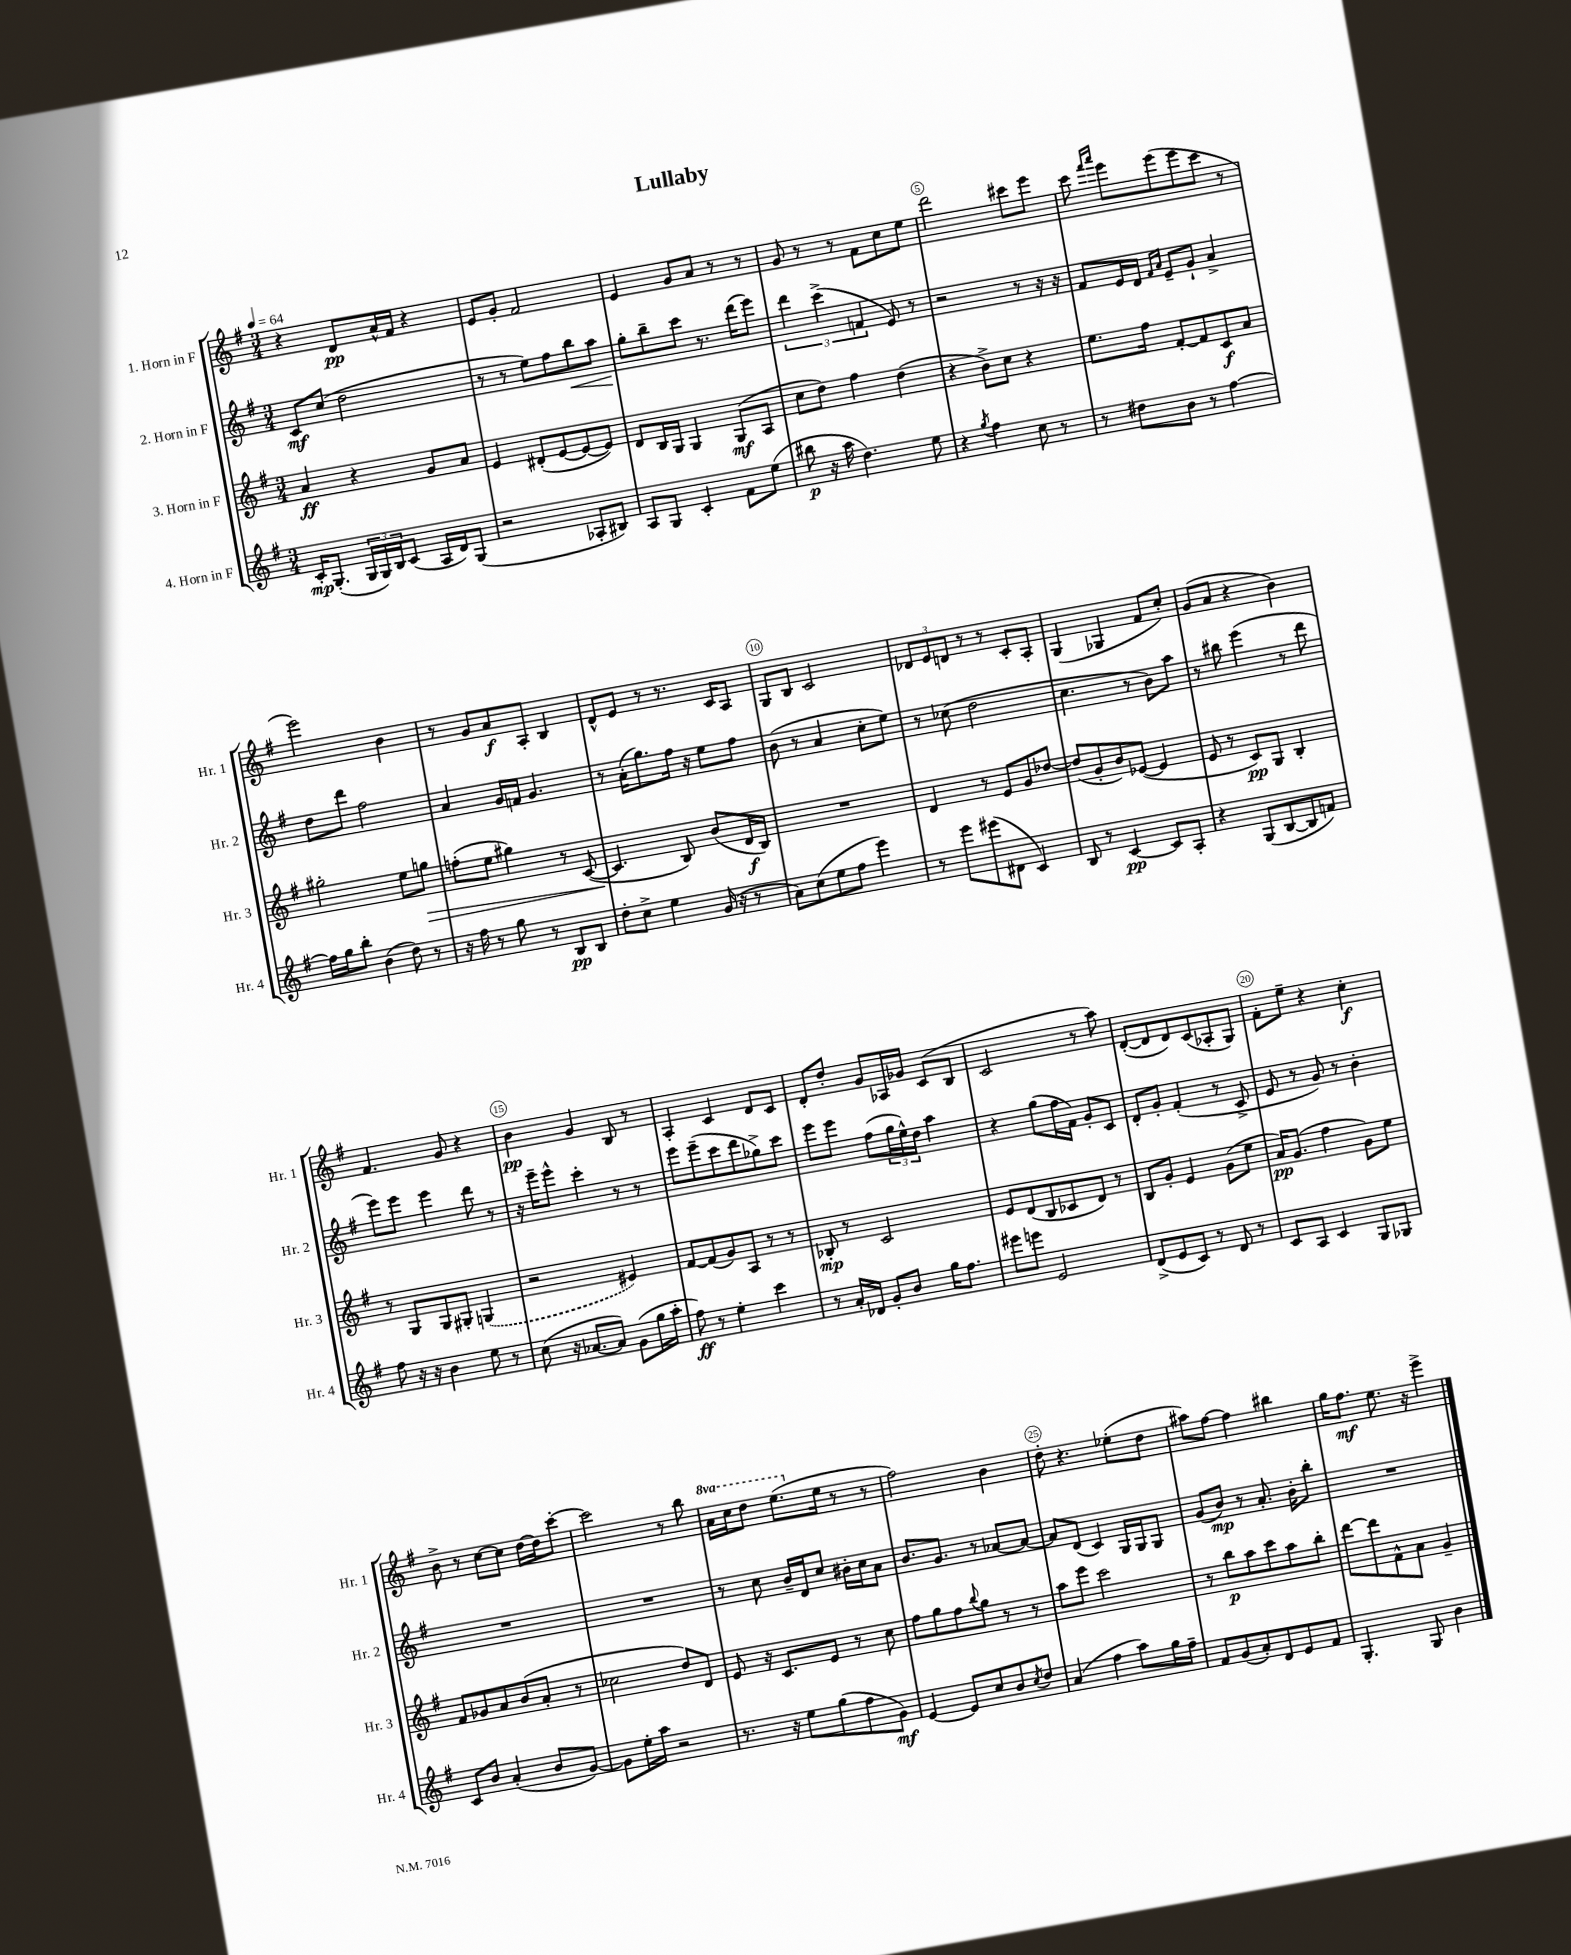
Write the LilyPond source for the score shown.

\header { title = "Lullaby" }
<<
\new StaffGroup <<
\new Staff = "s0" \with { instrumentName = "1. Horn in F" shortInstrumentName = "Hr. 1" } {
    \clef treble \key g \major \numericTimeSignature \time 3/4 \set Staff.ottavationMarkups = #ottavation-simple-ordinals \tempo 4 = 64
    r4 d'8\pp a'16-^ fis'16 r4 |
    e'8 g'8-. fis'2 |
    e'4 g'8 a'8 r8 r8 |
    g'8 r8 r8 fis'8 c''8 e''8 |
    d'''2 cis'''8 e'''8 |
    c'''8 \grace { fis'''16 a'''16 } e'''8 e'''8( e'''8 c'''8 r8 |
    e'''2) b'4 |
    r8 g'8 a'8\f a8-. b4 |
    d'8-^ e'8 r8 r8. c'16 a8 |
    g8 b8 c'2 |
    \tuplet 3/2 { des'8 e'8 d'8 } r8 r8 c'8-. a8-. |
    g4( ges4 fis'8 c''8-.) |
    g'8( a'8 r4 b'4) |
    fis'4. g'8 r4 |
    b'4\pp g'4 b8 r8 |
    a4-. c'4 d'8 c'8 |
    d'8-. d''8-. g'8 aes16 ges'16 c'8( b8 |
    c'2 r8 a''8) |
    d'8~-.( d'8 d'8) c'8( aes8-. g8) |
    fis'8-. e''8-- r4 c''4-.\f |
    b'8-> r8 c''8~ c''8 d''16~ d''16 c'''8~-. |
    c'''2 r8 b''8 |
    \ottava #1 a''16 c'''16 d'''8 e'''8.( \ottava #0 e''16 r8 r8 |
    fis''2) b'4 |
    d''8-. r4. ees''8-.( d''8 |
    ais''8) fis''8~ fis''4 bis''4 |
    g''16 fis''8.\mf e''8. r16 e'''4-> \bar "|." |
}
\new Staff = "s1" \with { instrumentName = "2. Horn in F" shortInstrumentName = "Hr. 2" } {
    \clef treble \key g \major \numericTimeSignature \time 3/4
    c'8\mf c''8( d''2 |
    r8 r8 e''8) fis''8 b''8\< a''8 |
    g''8-.\! b''8-- c'''8 r8. d'''16( e'''8) |
    \tuplet 3/2 { d'''4 c'''4->( f'4 } e'8) r8 |
    r2 r8 r16 r16 |
    fis'8 e'16 d'16 \grace { fis'16 a'16 } e'8-- g'8-! a'4-> |
    d''8 d'''8 fis''2 |
    a'4 g'16 f'16 g'4. |
    r8 a'16-.( g''8.) fis''16 r16 e''8 fis''8 |
    b'8( r8 a'4 c''8-. e''8) |
    r8 ces''8( d''2 |
    c''4. r8 b'8) a''8 |
    r8 bis''8 e'''4( r8 d'''8 |
    e'''8) e'''8 e'''4 d'''8 r8 |
    r16 e'''16-- e'''8-^ c'''4-. r8 r8 |
    e'''8 e'''8--( c'''8 d'''8 ges''8->) c'''8 |
    e'''8 e'''8 fis''8( \tuplet 3/2 { g''16 e''16-^) d''16 } a''4 |
    r4 g''8( fis''16 fis'16) g'8-. c'8 |
    d'8-. g'8-. fis'4-.( r8 c'8-> |
    e'8 r8 g'8) r8 b'4-. |
    R2. |
    R2. |
    r8 c''8 b'16-- d'16 c''8 bis'16-. c''16 a'8 |
    b'8. g'8. r8 aes'8~ aes'8~ |
    aes'8 d'8( c'4) g16 g16 g8 |
    g'8( b'8\mp) r8 a'8.-. b'16-. b''8-. |
    R2. \bar "|." |
}
\new Staff = "s2" \with { instrumentName = "3. Horn in F" shortInstrumentName = "Hr. 3" } {
    \clef treble \key g \major \numericTimeSignature \time 3/4
    a'4\ff r4 g'8 a'8 |
    e'4 dis'8-.( e'8~ e'8~ e'8) |
    d'8 b16 g16 g4 g8\mf( a8 |
    c''8 d''8) fis''4 d''4( |
    r4 b'8->) c''8 r4 |
    e''8. fis''16 fis'8~-. fis'8 c'8\f a'8 |
    gis''2-. e''8 g''8\> |
    f''8-.( e''8 gis''4) r8 c'8~( |
    c'4.\! b8) b'8( d'16\f b16) |
    R2. |
    d'4 r8 e'8 g'8 des''8~ |
    des''8( g'8-. b'8) ees'8~( ees'4 |
    e'8 r8 c'8\pp) g8 b4-. |
    r8 g8 g8 gis8-. \once \slurDashed g4( |
    r2 eis'4) |
    fis'8~ fis'8( g'8) a8 r8 r8 |
    bes8-.\mp r8 c'2 |
    e'8 d'8( b8 ces'8 d'8) r8 |
    b8 g'8-. e'4 g'8( e''8 |
    a'16\pp) g'8.( fis''4 g'8) e''8 |
    fis'8 ges'8 a'8 b'8( a'8-. r8 |
    ces''2 d''8) d'8 |
    e'8 r16 c'8. e'8 r8 c''8 |
    fis''8 g''8 fis''8 \appoggiatura { b''8 } g''8 r8 r8 |
    a''8 e'''8 c'''2 |
    r8 b''8\p a''8 c'''8 a''8 b''8-. |
    d'''8~ d'''8 fis'8-^ a'8 g'4-- \bar "|." |
}
\new Staff = "s3" \with { instrumentName = "4. Horn in F" shortInstrumentName = "Hr. 4" } {
    \clef treble \key g \major \numericTimeSignature \time 3/4
    c'16-.\mp g8.-.( \tuplet 3/2 { g16 g16) b16 } c'8( a16 d'16) g8( |
    r2 aes8-. bis8) |
    a8 g8 c'4-. fis'8 e''8( |
    bis''8\p r16 a''16 d''4.) e''8 |
    r4 \acciaccatura { g''8 } fis''4 c''8 r8 |
    r8 dis''8 b'8 r8 fis''4~ |
    fis''16 g''16 b''8-. b'4( d''8) r8 |
    r16 fis''16 r8 g''8 r8 b8\pp b8 |
    d''8-. c''8-> e''4 g'16( r16 r8 |
    a'8) c''8( e''8 fis''8 e'''4) |
    r8 e'''8 eis'''8( dis'8 c'4) |
    b8 r8 c'4~\pp c'8 a8-. |
    r4 g8( b8~ b8 f'8) |
    fis''8 r16 r16 b'4 e''8 r8 |
    c''8( r16 aes'8.~ aes'8) g'8( g''16 a''16-. |
    fis''8\ff) r8 e''4-. c'''4 |
    r8 a'16-. des'16 g'8-. b'8 g''16 fis''8. |
    eis'''8 e'''8 e'2 |
    d'8->( e'8 c'8) r8 d'8 r8 |
    c'8 a8 c'4 g8 ges8 |
    c'8 b'8 a'4-.( b'8 g'8~) |
    g'8 e''16-. a''16 r2 |
    r8. r16 e''8 g''8( fis''8 g'8\mf) |
    e'4~ e'8 c''8 b'8 \acciaccatura { c''8 } d''8 |
    a'4( fis''4 a''8) g''16 fis''16-- |
    fis'8 g'8( a'8-.) d'8 e'8 fis'8 |
    g4.-. g8 b'4 \bar "|." |
}
>>
>>
\layout { \context { \Score \override BarNumber.break-visibility = ##(#f #t #t) barNumberVisibility = #(every-nth-bar-number-visible 5) \override BarNumber.stencil = #(make-stencil-circler 0.1 0.3 ly:text-interface::print) } }
